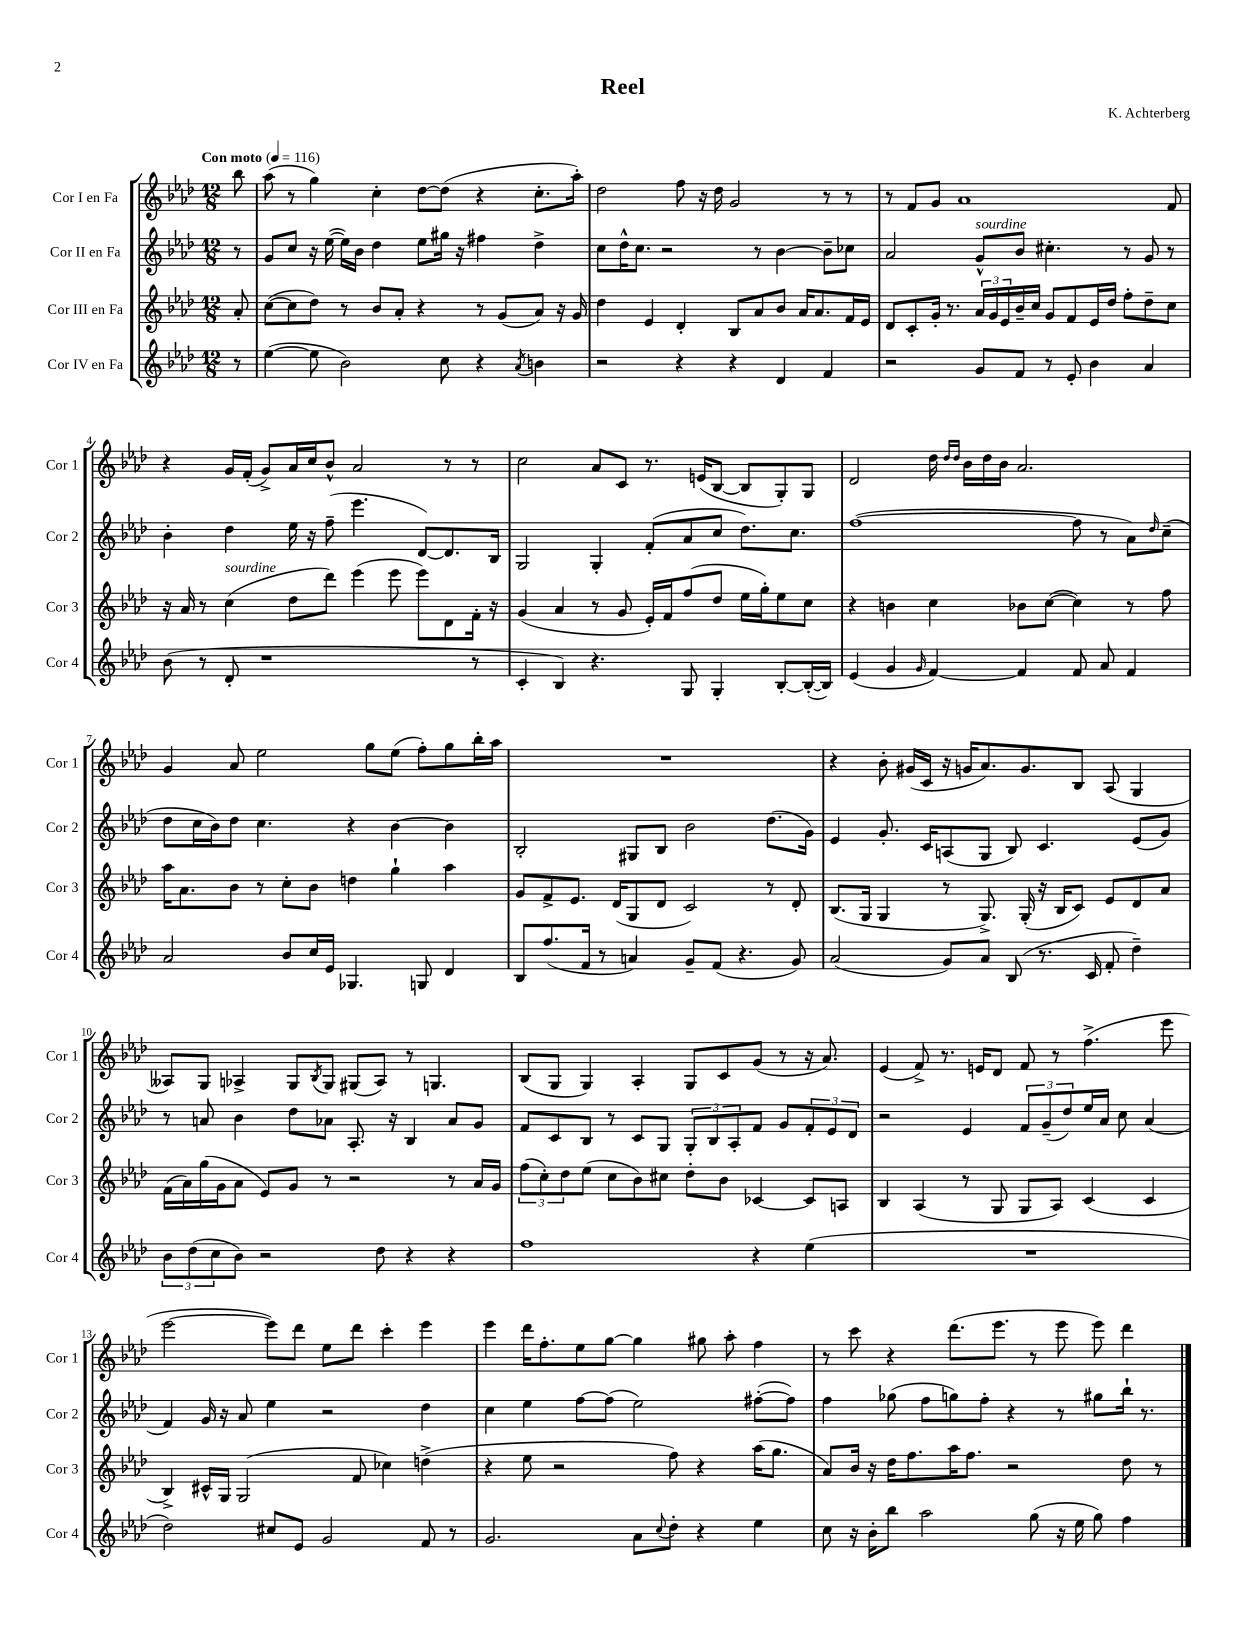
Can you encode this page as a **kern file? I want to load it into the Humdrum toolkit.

**kern	**kern	**kern	**kern
*part4	*part3	*part2	*part1
*staff4	*staff3	*staff2	*staff1
*I"Cor IV en Fa	*I"Cor III en Fa	*I"Cor II en Fa	*I"Cor I en Fa
*I'Cor 4	*I'Cor 3	*I'Cor 2	*I'Cor 1
*clefG2	*clefG2	*clefG2	*clefG2
*k[b-e-a-d-]	*k[b-e-a-d-]	*k[b-e-a-d-]	*k[b-e-a-d-]
*M12/8	*M12/8	*M12/8	*M12/8
*MM116	*MM116	*MM116	*MM116
=	=	=	=
!	!	!	!LO:TX:a:B:t=Con moto
8r	8a-'/	8r	8bb-\
=1	=1	=1	=1
([4ee-\	([8cc\L	8g/L	(8aa-\
.	8cc\]	8cc/J	8r
8ee-\]	8dd-\J)	16r	4gg\)
.	.	([16ee-\	.
2b-\)	8r	16ee-\LL])	.
.	.	16b-\JJ	.
.	8b-/L	4dd-\	4cc'\
.	8a-'/J	.	.
.	4r	8ee-\L	[8dd-\L
8cc\	.	16gg#X\Jk	(8dd-\J]
.	.	16r	.
4r	8r	4ff#X\	4r
.	(8g/L	.	.
8qa-/	.	.	.
4bn\	8a-/J)	4dd-^\	8.cc'\L
.	16r	.	.
.	16g/	.	16aa-'\Jk)
=2	=2	=2	=2
2r	4dd-\	8cc\L	2dd-\
.	.	16dd-^^\K	.
.	.	8.cc\J	.
.	4e-/	.	.
.	.	2r	.
4r	4d-'/	.	8ff\
.	.	.	16r
.	.	.	16dd-\
4r	8B-/L	.	2g/
.	8a-/	8r	.
4d-/	8b-/J	[4b-\	.
.	16a-/KL	.	.
.	8.a-/	.	.
4f/	.	8b-~\L]	8r
.	16f/L	8cc-X\J	8r
.	16e-/JJ	.	.
=3	=3	=3	=3
2r	8d-/L	2a-/	8r
.	8c'/	.	8f/L
.	16g'/Jk	.	8g/J
.	8.r	.	.
.	.	.	1a-
!	!	!LO:TX:a:i:t=sourdine	!
8g/L	24a-/LL	8g^^/L	.
.	24g/	.	.
.	24e-/	.	.
8f/J	16b-~/	8b-/J	.
.	16cc/JJ	.	.
8r	8g/L	4.cc#X'\	.
8e-'/	8f/	.	.
4b-\	16e-/L	.	.
.	16dd-/JJ	.	.
.	8ff'\L	8r	.
4a-/	8dd-~\	8g/	.
.	8cc\J	8r	8f/
!!LO:LB:g=z
=4	=4	=4	=4
(8b-\	16r	4b-'\	4r
.	16a-/	.	.
8r	8r	.	.
!	!LO:TX:a:i:t=sourdine	!	!
8d-'/	(4cc\	4dd-\	16g/LL
.	.	.	(16f'/JJ
1r	.	.	8g^/L)
.	8dd-\L	16ee-\	16a-/L
.	.	16r	16cc/J
.	8ddd-\J)	(8ff~\	8b-^^/J
.	(4eee-\	4.eee-\	2a-/
.	8eee-\	.	.
.	8eee-\L)	[8d-/L)	.
.	8d-\	8.d-/]	8r
8r	16f'\Jk	.	8r
.	16r	16B-/Jk	.
=5	=5	=5	=5
4c'/	(4g/	2G/	2cc\
4B-/)	4a-/	.	.
4.r	8r	4G'/	8a-/L
.	8g/	.	8c/J
.	16e-'/LL)	(8f'/L	8.r
.	16f/J	.	.
8G/	(8ff/	8a-/	.
.	.	.	(16en/KL
4G'/	8dd-/J	8cc/J	[8B-/J
.	16ee-\LL	8.dd-\L)	8B-/L]
.	16gg'\J)	.	.
[8B-'/L	8ee-\	.	8G'/)
.	.	8.cc\J	.
(16B-'/L_	8cc\J	.	8G/J
16B-/JJ])	.	.	.
=6	=6	=6	=6
(4e-/	4r	([1ff	2d-/
4g/	4bn\	.	.
16qqg/	.	.	.
[4f/)	4cc\	.	16dd-\
.	.	.	16qqdd-/LL
.	.	.	16qqdd-/JJ
.	.	.	16b-\LL
.	.	.	16dd-\
.	.	.	16b-\JJ
4f/]	8b-X\L	.	2.a-/
.	([8cc\J	.	.
8f/	4cc\])	8ff\]	.
8a-/	.	8r	.
4f/	8r	8a-\L)	.
.	.	16qqdd-/	.
.	8ff\	(8cc~\J	.
!!LO:LB:g=z
=7	=7	=7	=7
2a-/	16aa-\KL	8dd-\L	4g/
.	8.a-\	.	.
.	.	16cc\L	.
.	.	16b-\J)	.
.	8b-\J	8dd-\J	8a-/
.	8r	4.cc\	2ee-\
8b-/L	8cc'\L	.	.
16cc/L	8b-\J	.	.
16e-/JJ	.	.	.
4.G-X/	4ddn\	4r	.
.	.	.	8gg\L
.	4gg`\	[4b-\	(8ee-\J
8Gn/	.	.	8ff'\L)
4d-/	4aa-\	4b-\]	8gg\
.	.	.	16bb-'\L
.	.	.	16aa-\JJ
=8	=8	=8	=8
8B-/L	8g/L	2B-'/	1.r
(8.ff/	8f^/	.	.
.	8.e-/J	.	.
16f/Jk	.	.	.
8r	.	.	.
.	(16d-/KL	.	.
4an/)	8G/	8G#X/L	.
.	8d-/J	8B-/J	.
8g~/L	2c/)	2b-\	.
(8f/J	.	.	.
4.r	.	.	.
.	8r	(8.dd-\L	.
8g/)	8d-'/	.	.
.	.	16g\Jk)	.
=9	=9	=9	=9
(2a-/	(8.B-/L	4e-/	4r
.	16G/Jk	.	.
.	4G/	8.g'/	8b-'\
.	.	.	(16g#X/LL
.	.	16c/KL	16c/JJ
8g/L)	8r	(8An/	16r
.	.	.	16gn/KL
8a-/J	8.G^/)	8G/J	8.a-/)
(8B-/	.	8B-/)	.
.	(16G'/	.	8.g/
8.r	16r	4.c/	.
.	16B-/KL	.	.
.	8c/J)	.	8B-/J
16c/	.	.	.
8f'/	8e-/L	.	(8A-/
4dd-~\)	8d-/	(8e-/L	4G/
.	8a-/J	8g/J)	.
!!LO:LB:g=z
=10	=10	=10	=10
12b-\L	(16f\LL	8r	8A--X/L)
.	16a-\)	.	.
(12dd-\	.	.	.
.	(16gg\	8an/	8G/J
12cc\	.	.	.
.	16g\J	.	.
8b-\J)	8a-\J	4b-\	4A-X^/
2r	8e-/L)	.	.
.	8g/J	8dd-\L	8G/L
.	.	.	8qB-/
.	8r	8a-X\J	8G/J
.	2r	8.A-'/	(8G#X/L
8dd-\	.	.	8A-/J)
.	.	16r	.
4r	.	4B-/	8r
.	.	.	4.Gn/
4r	8r	8a-/L	.
.	16a-/LL	8g/J	.
.	16g/JJ	.	.
=11	=11	=11	=11
1ff	(12ff\L	8f/L	(8B-/L
.	12cc'\)	.	.
.	.	8c/	8G/J
.	12dd-\	.	.
.	(8ee-\J	8B-/J	4G/)
.	8cc\L	8r	.
.	8b-\)	8c/L	4A-'/
.	8cc#X\J	8G/J	.
.	8dd-'\L	12G'/L	8G/L
.	.	12B-/	.
.	8b-\J	.	8c/
.	.	12A-'/	.
4r	[4c-X/	8f/J	(8g/J
.	.	8g/L	8r
(4ee-\	8c-/L]	12f'/	16r
.	.	.	8.a-/)
.	.	12e-/	.
.	8An/J	.	.
.	.	12d-/J	.
=12	=12	=12	=12
1.r	4B-/	2r	(4e-/
.	(4A-/	.	8f^/)
.	.	.	8.r
.	8r	4e-/	.
.	.	.	16en/KL
.	8G/	.	8d-/J
.	8G/L	12f/L	8f/
.	.	(12g~/	.
.	8A-/J)	.	8r
.	.	12dd-/)	.
.	(4c/	16ee-/L	(4.ff^\
.	.	16a-/JJ	.
.	.	8cc\	.
.	4c/	(4a-/	.
.	.	.	8eee-\
!!LO:LB:g=z
=13	=13	=13	=13
2dd-\)	4B-^/)	4f/)	[2eee-\
.	16c#X^^/LL	16g/	.
.	16G/JJ	16r	.
.	(2G/	8a-/	.
8cc#X/L	.	4ee-\	8eee-\L])
8e-/J	.	.	8ddd-\J
2g/	.	2r	8ee-\L
.	8f/	.	8ddd-\J
.	4cc-X\)	.	4ccc'\
8f/	(4ddn^\	4dd-\	4eee-\
8r	.	.	.
=14	=14	=14	=14
2.g/	4r	4cc\	4eee-\
.	8ee-\	4ee-\	16ddd-\KL
.	.	.	8.ff'\
.	2r	.	.
.	.	[8ff\L	8ee-\
.	.	(8ff\J]	[8gg\J
8a-\L	.	2ee-\)	4gg\]
8qqcc/	.	.	.
8dd-'\J	8ff\)	.	.
4r	4r	.	8gg#X\
.	.	.	8aa-'\
4ee-\	(16aa-\KL	([8ff#X'\L	4ff\
.	8.gg\J	.	.
.	.	8ff#\J])	.
=15	=15	=15	=15
8cc\	8a-/L)	4ff\	8r
16r	16b-/Jk	.	8ccc\
16b-'\KL	16r	.	.
8bb-\J	16dd-\KL	(8gg-X\	4r
.	8.ff\	.	.
2aa-\	.	8ff\L	.
.	16aa-\K	8ggn\)	(8.ddd-\L
.	8.ff\J	.	.
.	.	8ff'\J	.
.	.	.	8.eee-\J
.	2r	4r	.
(8gg\	.	.	8r
16r	.	8r	8eee-\
16ee-\	.	.	.
8gg\)	.	8gg#X\L	8eee-\)
4ff\	8dd-\	16bb-`\Jk	4ddd-\
.	.	8.r	.
.	8r	.	.
==	==	==	==
*-	*-	*-	*-
